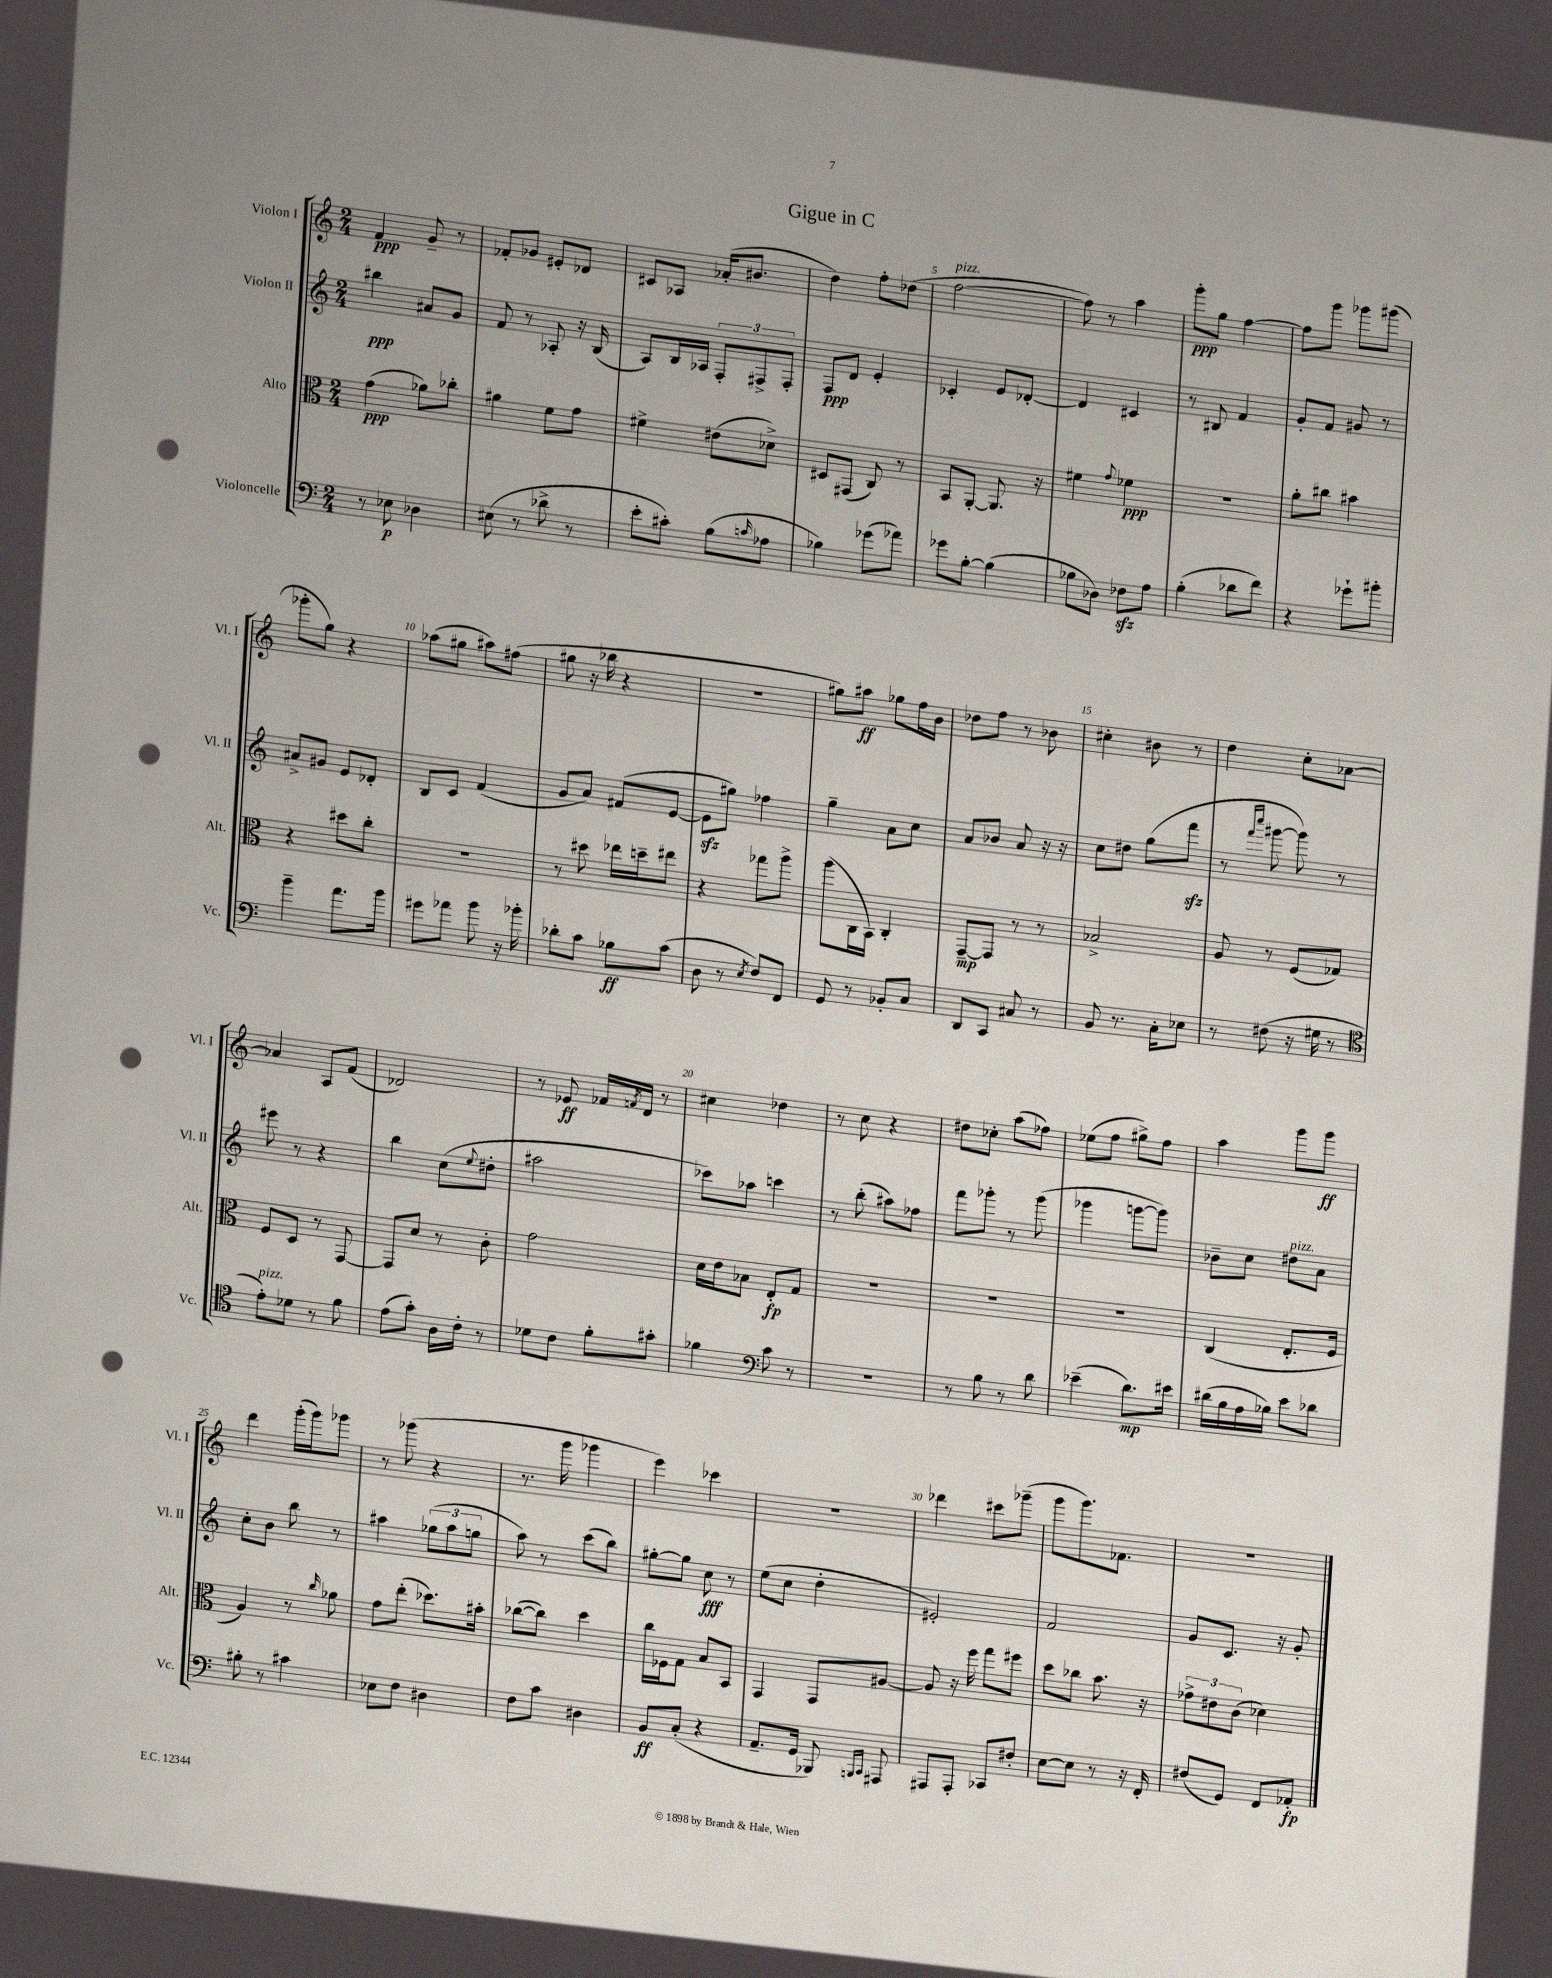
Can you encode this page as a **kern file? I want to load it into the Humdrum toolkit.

**kern	**dynam	**kern	**dynam	**kern	**dynam	**kern	**dynam
*part4	*part4	*part3	*part3	*part2	*part2	*part1	*part1
*staff4	*staff4	*staff3	*staff3	*staff2	*staff2	*staff1	*staff1
*I"Violoncelle	*	*I"Alto	*	*I"Violon II	*	*I"Violon I	*
*I'Vc.	*	*I'Alt.	*	*I'Vl. II	*	*I'Vl. I	*
*clefF4	*	*clefC3	*	*clefG2	*	*clefG2	*
*k[]	*	*k[]	*	*k[]	*	*k[]	*
*M2/4	*	*M2/4	*	*M2/4	*	*M2/4	*
=1	=1	=1	=1	=1	=1	=1	=1
8r	.	(4g\	ppp	4bb#X\	ppp	4f/	ppp
8E-X\	p	.	.	.	.	.	.
4D-X\	.	8a-X\L)	.	8a#X/L	.	8g~/	.
.	.	8cc-X'\J	.	8g/J	.	8r	.
=2	=2	=2	=2	=2	=2	=2	=2
(8E#X\	.	4a#X\	.	8f/	.	8f-X'/L	.
8r	.	.	.	8r	.	8g-X/J	.
8d-X^\	.	8f\L	.	8A-X'/	.	8e#X'/L	.
8r	.	8g\J	.	16r	.	8d-X/J	.
.	.	.	.	(16B/	.	.	.
=3	=3	=3	=3	=3	=3	=3	=3
8e'\L	.	4f#X^\	.	8A/L)	.	8c#X/L	.
8c#X'\J)	.	.	.	16B/L	.	8A-X/J	.
.	.	.	.	16A-X/JJ	.	.	.
(8B\L	.	(8e#X\L	.	12F'/L	.	(16a-X'/KL	.
.	.	.	.	.	.	8.b#X/J	.
.	.	.	.	12F#X^/	.	.	.
16qqcn/	.	.	.	.	.	.	.
8A-X\J	.	8d-X^\J)	.	.	.	.	.
.	.	.	.	12F#'/J	.	.	.
=4	=4	=4	=4	=4	=4	=4	=4
4B-X\)	.	8D#X/L	.	8F/L	ppp	4dd\)	.
.	.	(8GG#X/J	.	8d/J	.	.	.
(8g-X\L	.	8C/)	.	4e'/	.	8ff'\L	.
8a-X\J)	.	8r	.	.	.	(8dd-X\J	.
=5	=5	=5	=5	=5	=5	=5	=5
!	!	!	!	!	!	!LO:TX:a:i:t=pizz.	!
8g-X\L	.	8BB/L	.	4c-X'/	.	[2ff\	.
[8B'\J	.	[8AA'/J	.	.	.	.	.
(4B\]	.	8.AA/]	.	8e/L	.	.	.
.	.	.	.	[8d-X'/J	.	.	.
.	.	16r	.	.	.	.	.
=6	=6	=6	=6	=6	=6	=6	=6
8B-X\L	.	4f#X\	.	4d-/]	.	8ff\])	.
8D-X\J)	.	.	.	.	.	8r	.
.	.	8qqg/	.	.	.	.	.
8F-Xzz\L	.	4f-X\	ppp	4c#X/	.	4aa\	.
8A\J	.	.	.	.	.	.	.
=7	=7	=7	=7	=7	=7	=7	=7
(4B'\	.	2r	.	8r	.	8ggg'\L	ppp
.	.	.	.	8B#X/	.	8gg\J	.
8d-X\L	.	.	.	4f/	.	[4ff\	.
8f\J)	.	.	.	.	.	.	.
=8	=8	=8	=8	=8	=8	=8	=8
4r	.	8a'\L	.	8g'/L	.	8ff\L]	.
.	.	8cc#X\J	.	8f/J	.	8ggg\J	.
8g-X`\L	.	4b#X\	.	8g#X/	.	8ggg-X\L	.
8b#X'\J	.	.	.	8r	.	(8ggg#X\J	.
!!LO:LB:g=z
=9	=9	=9	=9	=9	=9	=9	=9
4b~\	.	4r	.	8a#X^/L	.	8ggg-X'\L	.
.	.	.	.	8g#X/J	.	8gg\J)	.
8.a\L	.	8dd#X\L	.	8e/L	.	4r	.
.	.	8cc'\J	.	8d-X'/J	.	.	.
16b\Jk	.	.	.	.	.	.	.
=10	=10	=10	=10	=10	=10	=10	=10
8g#X\L	.	2r	.	8B/L	.	(8aa-X\L	.
8a-X\J	.	.	.	8c/J	.	8gg#X\J	.
8b\	.	.	.	(4f/	.	8aa#X\L)	.
16r	.	.	.	.	.	(8ff#X\J	.
16b-X'\	.	.	.	.	.	.	.
=11	=11	=11	=11	=11	=11	=11	=11
8d-X'\L	.	8r	.	8g/L	.	8gg#X\	.
8c\J	.	8dd#X\	.	8a/J)	.	16r	.
.	.	.	.	.	.	16bb-X\	.
8B-X\L	ff	16ee-X\LL	.	(8f#X/L	.	4r	.
.	.	16ddn~\J	.	.	.	.	.
(8c\J	.	8ee#X\J	.	[8e/J	.	.	.
=12	=12	=12	=12	=12	=12	=12	=12
8D\	.	4r	.	8ezz\L]	.	2r	.
8r	.	.	.	8gg#X\J)	.	.	.
8qE/	.	.	.	.	.	.	.
8F/L)	.	8gg-X\L	.	4ff-X\	.	.	.
8FF/J	.	8aa^\J	.	.	.	.	.
=13	=13	=13	=13	=13	=13	=13	=13
8GG/	.	(8aa\L	.	4gg~\	.	8gg#X\L)	.
8r	.	16C\L	.	.	.	8aa#X\J	ff
.	.	16BB\JJ)	.	.	.	.	.
8BB-X'/L	.	4C'/	.	8a\L	.	8gg-X\L	.
8C/J	.	.	.	8cc\J	.	16ff\L	.
.	.	.	.	.	.	16b\JJ	.
=14	=14	=14	=14	=14	=14	=14	=14
8DD/L	.	[8GG~/L	mp	8a/L	.	8dd-X\L	.
8CC/J	.	8GG/J]	.	8b-X/J	.	8ff\J	.
8C#X/	.	8r	.	8a/	.	8r	.
8r	.	8r	.	16r	.	8b-X\	.
.	.	.	.	16r	.	.	.
=15	=15	=15	=15	=15	=15	=15	=15
8BB/	.	2B-X^/	.	8cc\L	.	4cc#X'\	.
8.r	.	.	.	8dd#X\J	.	.	.
.	.	.	.	(8gg\L	.	8b#X\	.
16C'\KL	.	.	.	.	.	.	.
8E-X\J	.	.	.	8fffzz\J	.	8r	.
=16	=16	=16	=16	=16	=16	=16	=16
8r	.	8A/	.	8r	.	4dd\	.
.	.	.	.	16qqfff/LL	.	.	.
.	.	.	.	16qqcccc/JJ	.	.	.
(8F#X\	.	8r	.	[8ggg#X\	.	.	.
16r	.	(8F/L	.	8ggg#\])	.	8cc'\L	.
16G#X\	.	.	.	.	.	.	.
8r	.	8G-X/J)	.	8r	.	[8a-X\J	.
!!LO:LB:g=z
=17	=17	=17	=17	=17	=17	=17	=17
*clefC4	*	*	*	*	*	*	*
!LO:TX:a:i:t=pizz.	!	!	!	!	!	!	!
8e'\L)	.	8F/L	.	8eee#X\	.	4a-X/]	.
8d-X\J	.	8D/J	.	8r	.	.	.
8r	.	8r	.	4r	.	8A/L	.
8f\	.	[8GG/	.	.	.	(8f/J	.
=18	=18	=18	=18	=18	=18	=18	=18
(8e\L	.	8GG/L]	.	4bb\	.	2d-X/)	.
8g'\J)	.	8d/J	.	.	.	.	.
16A\LL	.	8r	.	(8cc\L	.	.	.
16c'\JJ	.	.	.	.	.	.	.
.	.	.	.	8qqee/	.	.	.
8r	.	8c'\	.	8dd#X'\J	.	.	.
=19	=19	=19	=19	=19	=19	=19	=19
8d-X\L	.	2g\	.	2aa#X\	.	8r	.
8c\J	.	.	.	.	.	8e-X/	ff
8f'\L	.	.	.	.	.	16f-X/LL	.
.	.	.	.	.	.	8qfn/	.
.	.	.	.	.	.	16d/JJ	.
8g#X'\J	.	.	.	.	.	8r	.
=20	=20	=20	=20	=20	=20	=20	=20
4f-X\	.	16d\LL	.	8ccc-X\L)	.	4cc#X\	.
.	.	16e\J	.	.	.	.	.
.	.	8B-X\J	.	8aa-X\J	.	.	.
*clefF4	*	*	*	*	*	*	*
8c\	.	8E'/L	fp	4cccn\	.	4dd-X\	.
8r	.	8G/J	.	.	.	.	.
=21	=21	=21	=21	=21	=21	=21	=21
2r	.	2r	.	8r	.	8r	.
.	.	.	.	(8bb'\	.	8cc\	.
.	.	.	.	8aa#X\L)	.	4r	.
.	.	.	.	8ff-X\J	.	.	.
=22	=22	=22	=22	=22	=22	=22	=22
8r	.	2r	.	8fff\L	.	8dd#X\L	.
8B\	.	.	.	8ggg-X'\J	.	8cc-X'\J	.
8r	.	.	.	8r	.	(8aa\L	.
8d\	.	.	.	(8ggg-\	.	8ff-X\J)	.
=23	=23	=23	=23	=23	=23	=23	=23
(4e-X~\	.	2r	.	4ggg-X\	.	(8ee-X\L	.
.	.	.	.	.	.	8ff\J	.
8.d\L)	mp	.	.	[8gggn\L	.	8gg#X^\L)	.
.	.	.	.	8ggg\J])	.	8ff\J	.
16e#X\Jk	.	.	.	.	.	.	.
=24	=24	=24	=24	=24	=24	=24	=24
(16d#X\LL	.	(4C/	.	8b-X~\L	.	4aa\	.
16B\	.	.	.	.	.	.	.
16A\	.	.	.	8cc\J	.	.	.
16B-X\JJ)	.	.	.	.	.	.	.
!	!	!	!	!LO:TX:a:i:t=pizz.	!	!	!
8e\L	.	8.E'/L	.	8dd#X\L	.	8ggg\L	.
8d-X\J	.	.	.	8a\J	.	8ggg\J	ff
.	.	16F/Jk	.	.	.	.	.
!!LO:LB:g=z
=25	=25	=25	=25	=25	=25	=25	=25
8B#X'\	.	4A/)	.	8cc'\L	.	4ddd\	.
8r	.	.	.	8b\J	.	.	.
4c#X\	.	8r	.	8bb\	.	(16ggg'\LL	.
.	.	.	.	.	.	16ggg\J)	.
.	.	16qqcc/	.	.	.	.	.
.	.	8a-X\	.	8r	.	8ggg-X\J	.
=26	=26	=26	=26	=26	=26	=26	=26
8E-X\L	.	8g\L	.	4aa#X\	.	8r	.
8F\J	.	(8ee'\J	.	.	.	(8ggg-X\	.
4D#X\	.	8.dd-X\L)	.	(12gg-X\L	.	4r	.
.	.	.	.	12aa#\	.	.	.
.	.	.	.	12ggn\J	.	.	.
.	.	16b#X'\Jk	.	.	.	.	.
=27	=27	=27	=27	=27	=27	=27	=27
8F\L	.	([8cc-X\L	.	8aa\)	.	8.r	.
8c\J	.	8cc-\J])	.	8r	.	.	.
.	.	.	.	.	.	16ggg\	.
4D#X\	.	4dd\	.	(8ccc\L	.	4ggg-X\	.
.	.	.	.	8bb\J)	.	.	.
=28	=28	=28	=28	=28	=28	=28	=28
8BB/L	ff	16cc\LL	.	[8gg#X'\L	.	4eee\)	.
.	.	16F-X\J	.	.	.	.	.
(8C'/J	.	8G\J	.	8gg#\J]	.	.	.
4r	.	8B/L	.	8cc\	fff	4ccc-X\	.
.	.	8BB/J	.	8r	.	.	.
=29	=29	=29	=29	=29	=29	=29	=29
8.AA~/L	.	4GG/	.	(8ee\L	.	2r	.
.	.	.	.	8cc\J	.	.	.
16GG/Jk	.	.	.	.	.	.	.
8BBB-X/)	.	8GG/L	.	4dd'\	.	.	.
16qqBBBn/LL	.	.	.	.	.	.	.
16qqCC/JJ	.	.	.	.	.	.	.
8AAA#X/	.	[8A#X/J	.	.	.	.	.
=30	=30	=30	=30	=30	=30	=30	=30
8AAA#X/L	.	8A#/]	.	2e#X'/)	.	4ddd-X\	.
8AAA#'/J	.	16r	.	.	.	.	.
.	.	16ff\	.	.	.	.	.
8CC-X/L	.	8gg\L	.	.	.	8ccc#X\L	.
8F#X'/J	.	8ff#X\J	.	.	.	(8ggg-X~\J	.
=31	=31	=31	=31	=31	=31	=31	=31
[8E\L	.	8dd\L	.	2f/	.	8ggg\L	.
8E\J]	.	8cc-X\J	.	.	.	8.ggg\)	.
8r	.	8.b\	.	.	.	.	.
.	.	.	.	.	.	8.f-X\J	.
16r	.	.	.	.	.	.	.
16FF'/	.	16r	.	.	.	.	.
=32	=32	=32	=32	=32	=32	=32	=32
(8F#X/L	.	12g-X^\L	.	8g/L	.	2r	.
.	.	12e#X\	.	.	.	.	.
8GG/J)	.	.	.	8.c/J	.	.	.
.	.	(12c\J	.	.	.	.	.
8FF/L	.	4d-X\)	.	.	.	.	.
.	.	.	.	16r	.	.	.
8AA-X'/J	fp	.	.	8g'/	.	.	.
==	==	==	==	==	==	==	==
*-	*-	*-	*-	*-	*-	*-	*-
